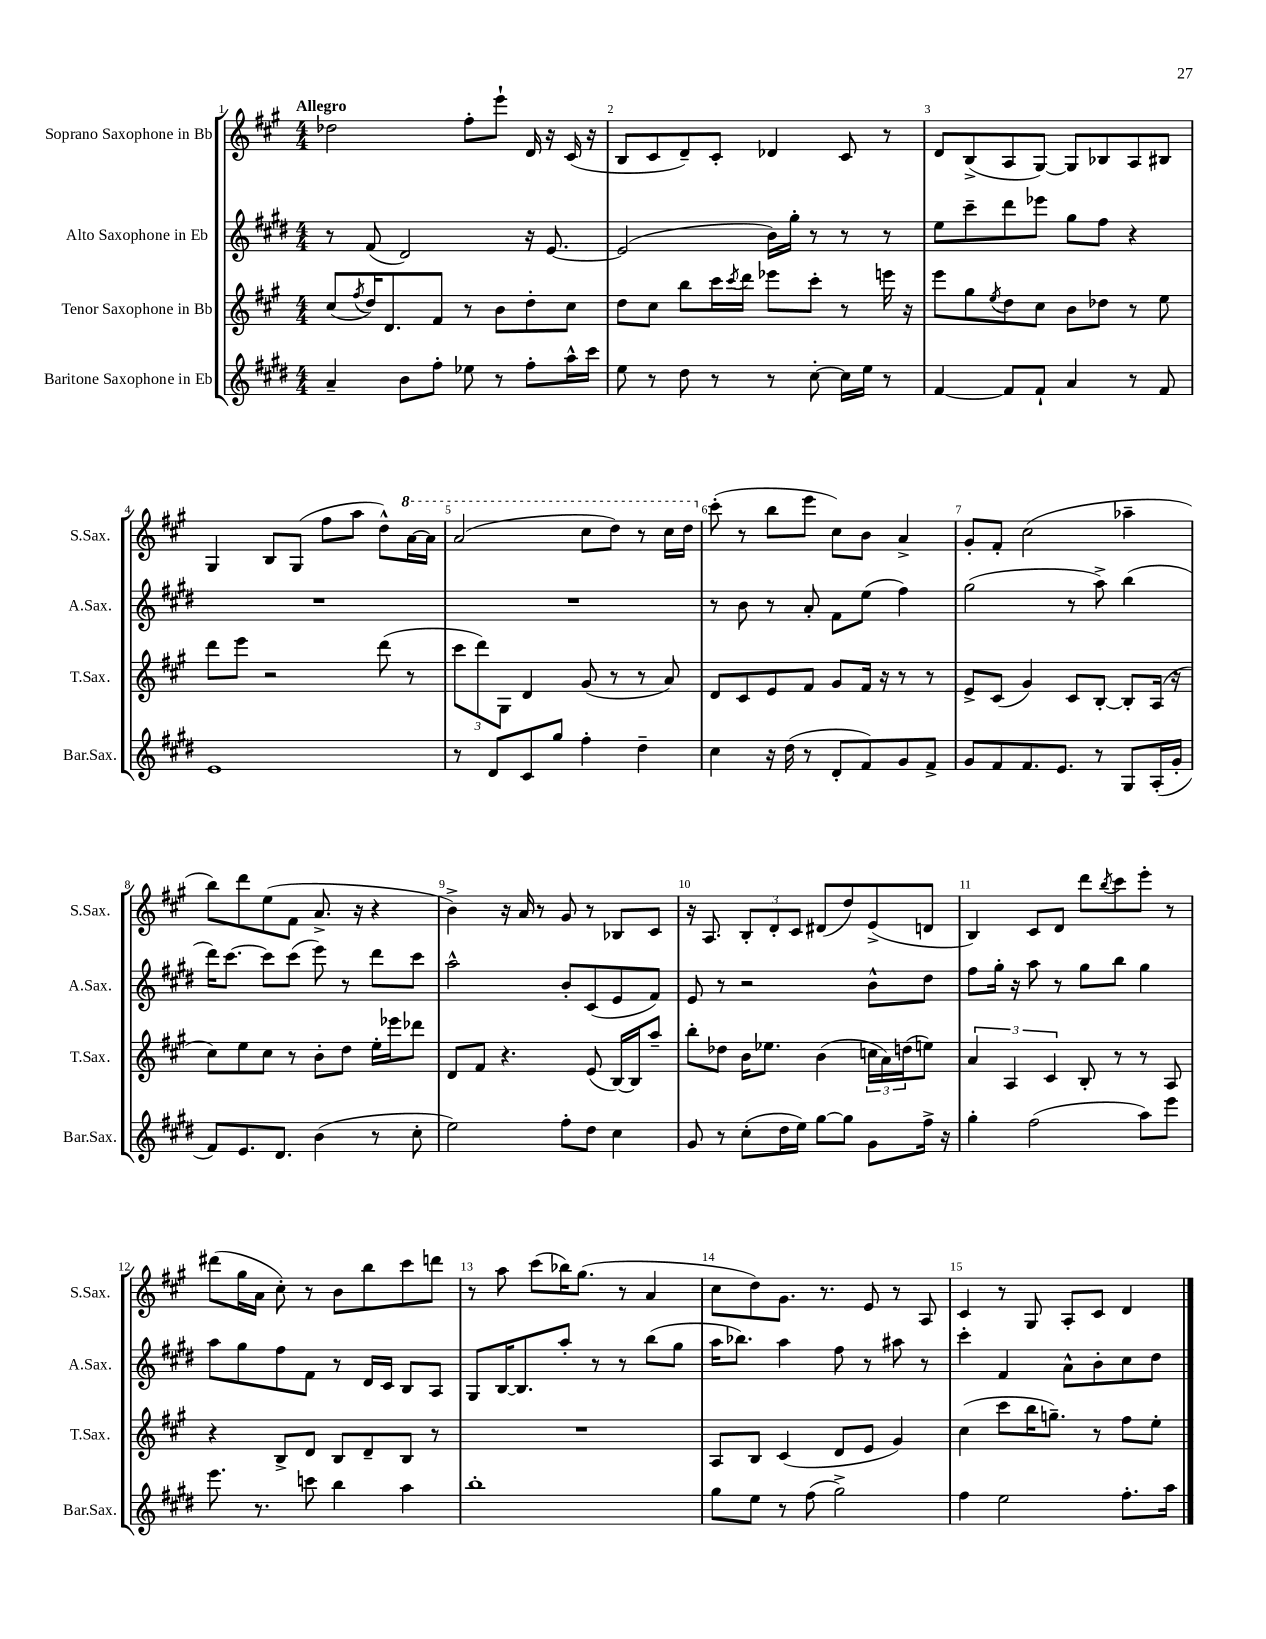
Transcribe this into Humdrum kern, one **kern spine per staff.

**kern	**kern	**kern	**kern
*staff4	*staff3	*staff2	*staff1
*clefG2	*clefG2	*clefG2	*clefG2
*k[f#c#g#d#]	*k[f#c#g#]	*k[f#c#g#d#]	*k[f#c#g#]
*M4/4	*M4/4	*M4/4	*M4/4
4a~	(8cc#	8r	2dd-
.	8qff#	.	.
.	16dd)	(8f#	.
.	8.d	.	.
8b	.	2d#)	.
8ff#'	8f#	.	.
8ee-	8r	.	8ff#'
8r	8b	.	8eee`
8ff#'	8dd'	16r	16d
.	.	[8.e	16r
16aa^^	8cc#	.	(16c#
16ccc#	.	.	16r
=	=	=	=
8ee	8dd	(2e]	8B
8r	8cc#	.	8c#
8dd#	8bb	.	8d~)
8r	16ccc#	.	8c#'
.	8qccc#	.	.
.	16ddd	.	.
8r	8eee-	16b)	4d-
.	.	16gg#'	.
[8cc#'	8ccc#'	8r	.
16cc#]	8r	8r	8c#
16ee	.	.	.
8r	16eee	8r	8r
.	16r	.	.
=	=	=	=
[4f#	8eee	8ee	8d
.	8gg#	8ccc#~	(8B^
.	8qee	.	.
8f#]	8dd	8ddd#	8A
8f#`	8cc#	8eee-	[8G#)
4a	8b	8gg#	8G#]
.	8dd-	8ff#	8B-
8r	8r	4r	8A
8f#	8ee	.	8B#
=	=	=	=
1e	8ddd	1r	4G#
.	8eee	.	.
.	2r	.	8B
.	.	.	(8G#
.	.	.	8ff#
.	.	.	8aa
.	(8ddd	.	8dd^^)
.	8r	.	[16aa
.	.	.	16aa]
=	=	=	=
8r	12ccc#	1r	(2aa
.	12ddd)	.	.
8d#	.	.	.
.	12G#	.	.
8c#	4d	.	.
8gg#	.	.	.
4ff#'	(8g#	.	8ccc#
.	8r	.	8ddd)
4dd#~	8r	.	8r
.	8a)	.	16ccc#
.	.	.	16ddd
=	=	=	=
4cc#	8d	8r	(8ccc#'
.	8c#	8b	8r
16r	8e	8r	8bb
(16dd#	.	.	.
8r	8f#	8a'	8eee
8d#'	8g#	8f#	8cc#)
8f#)	16f#	(8ee	8b
.	16r	.	.
8g#	8r	4ff#)	4a^
8f#^	8r	.	.
=	=	=	=
8g#	8e^	(2gg#	8g#'
8f#	(8c#	.	8f#'
8.f#	4g#)	.	(2cc#
8.e	.	.	.
.	8c#	8r	.
8r	[8B'	8aa^)	.
8G#	8B']	(4bb	4aa-~
(16A'	(16A	.	.
16g#'	16r	.	.
=	=	=	=
8f#)	8cc#)	16ddd#)	8bb)
.	.	[8.ccc#	.
8.e	8ee	.	8ddd
.	8cc#	8ccc#]	(8ee
8.d#	.	.	.
.	8r	(8ccc#	8f#
(4b	8b'	8eee)	8.a^
.	8dd	8r	.
.	.	.	16r
8r	16ee'	8ddd#	4r
.	16eee-	.	.
8cc#'	8ddd-	8ccc#	.
=	=	=	=
2ee)	8d	2aa^^	4b^)
.	8f#	.	.
.	4.r	.	16r
.	.	.	16a
.	.	.	8r
8ff#'	.	8b'	8g#
8dd#	(8e	(8c#	8r
4cc#	[16B)	8e	8B-
.	16B]	.	.
.	8aa~	8f#)	8c#
=	=	=	=
8g#	8bb'	8e	16r
.	.	.	8.A
8r	8dd-	8r	.
(8cc#'	16b	2r	12B'
.	8.ee-	.	.
.	.	.	12d'
16dd#	.	.	.
.	.	.	12c#
16ee)	.	.	.
[8gg#	(4b	.	(8d#
8gg#]	.	.	8dd)
8g#	24cc	8b^^	(8e^
.	24a)	.	.
.	(24dd	.	.
16ff#^	8ee)	8dd#	8d
16r	.	.	.
=	=	=	=
4gg#'	6a	8ff#	4B)
.	.	16gg#'	.
.	6A	.	.
.	.	16r	.
(2ff#	.	8aa	8c#
.	6c#	.	.
.	.	8r	8d
.	8B'	8gg#	8ddd
.	.	.	8qbb
.	8r	8bb	8ccc#
8aa)	8r	4gg#	8eee'
8eee	8A	.	8r
=	=	=	=
8.eee	4r	8aa	(8ddd#
.	.	8gg#	16gg#
8.r	.	.	16a
.	8B^	8ff#	8cc#')
8ccc	8d	8f#	8r
4bb	8B	8r	8b
.	8d~	16d#	8bb
.	.	16c#	.
4aa	8B	8B	8ccc#
.	8r	8A	8ddd
=	=	=	=
1bb'	1r	8G#	8r
.	.	[16B	8aa
.	.	8.B]	.
.	.	.	(8ccc#
.	.	8aa'	16bb-)
.	.	.	(8.gg#
.	.	8r	.
.	.	8r	8r
.	.	(8bb	4a
.	.	8gg#	.
=	=	=	=
8gg#	8A	16aa	8cc#
.	.	8.bb-)	.
8ee	8B	.	8dd)
8r	(4c#	4aa	8.g#
(8ff#	.	.	.
.	.	.	8.r
2gg#^)	8d	8ff#	.
.	8e	8r	8e
.	4g#)	8aa#	8r
.	.	8r	8A
=	=	=	=
4ff#	(4cc#	4ccc#'	4c#
2ee	8ccc#	4f#	8r
.	16bb	.	8G#
.	8.gg~)	.	.
.	.	8a^^	8A'
.	8r	8b'	8c#
8.ff#'	8ff#	8cc#	4d
.	8ee'	8dd#	.
16aa	.	.	.
==	==	==	==
*-	*-	*-	*-
